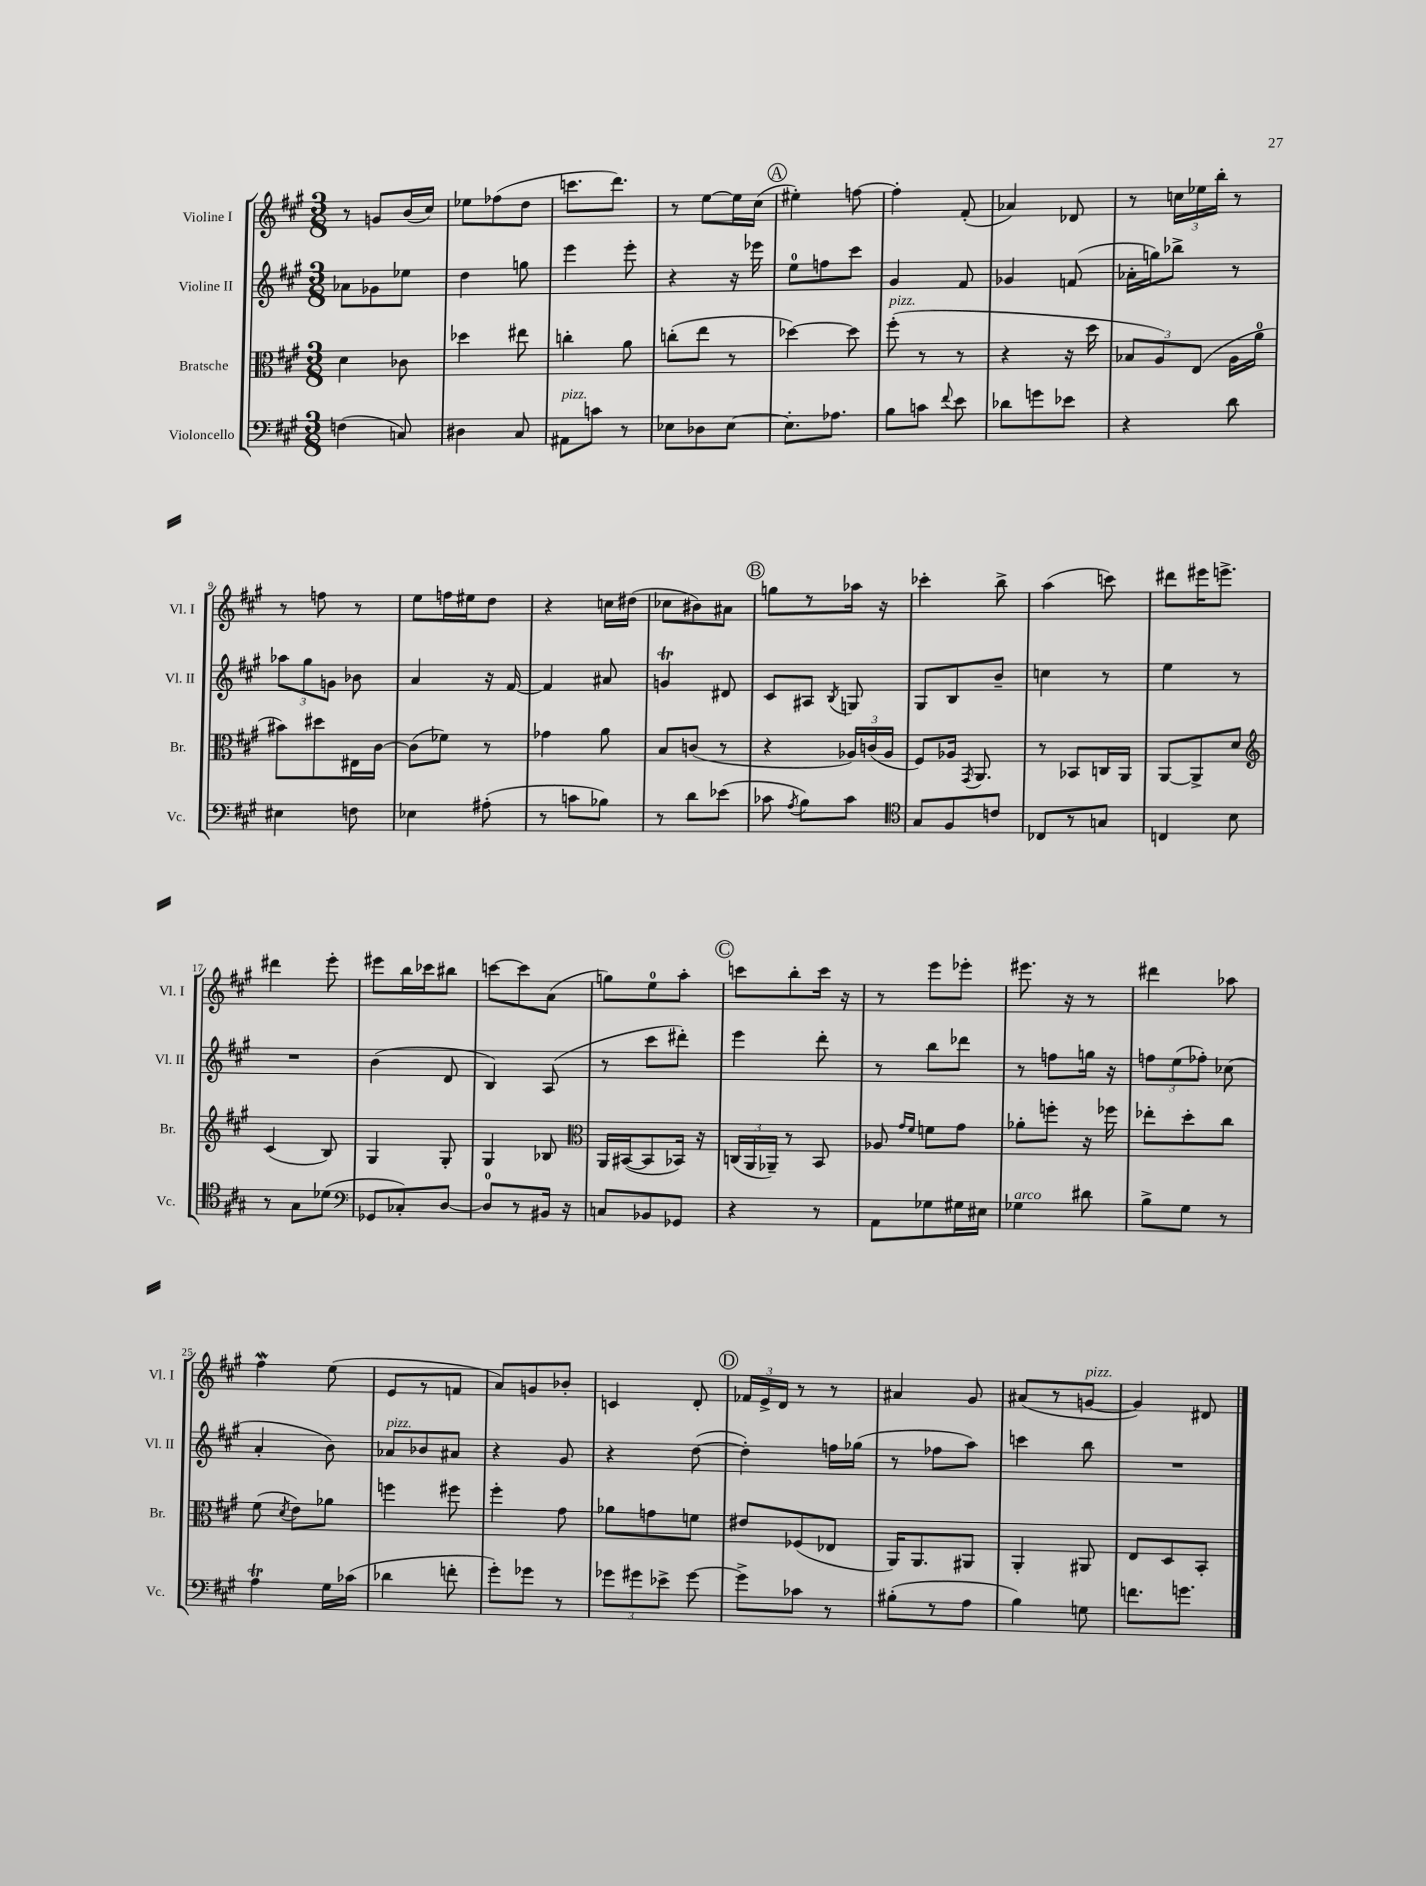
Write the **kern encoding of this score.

**kern	**kern	**kern	**kern
*part4	*part3	*part2	*part1
*staff4	*staff3	*staff2	*staff1
*I"Violoncello	*I"Bratsche	*I"Violine II	*I"Violine I
*I'Vc.	*I'Br.	*I'Vl. II	*I'Vl. I
*clefF4	*clefC3	*clefG2	*clefG2
*k[f#c#g#]	*k[f#c#g#]	*k[f#c#g#]	*k[f#c#g#]
*M3/8	*M3/8	*M3/8	*M3/8
=1	=1	=1	=1
(4Fn\	4d\	8a-X\L	8r
.	.	8g-X\	8gn/L
8Cn/)	8c-X\	8ee-X\J	(16b/L
.	.	.	16cc#/JJ)
=2	=2	=2	=2
4D#X\	4dd-X\	4dd\	8ee-X\L
.	.	.	(8ff-X\
8C#/	8ee#X\	8ggn\	8dd\J
=3	=3	=3	=3
!LO:TX:a:i:t=pizz.	!	!	!
8AA#X\L	4ccn'\	4eee\	8.cccn\L
8cn\J	.	.	.
.	.	.	8.ddd\J)
8r	8a\	8eee'\	.
=4	=4	=4	=4
8E-X\L	(8ccn'\L	4r	8r
8D-X\	8ee\J	.	[8ee\L
[8E-\J	8r	16r	16ee\L]
.	.	16eee-X\	(16cc#\JJ
!!LO:REH:place=s1:t=A
=5	=5	=5	=5
8.E-'\L]	[4dd-X\)	8ee\L	4ee#X'\)
.	.	8ffn\	.
8.A-X\J	.	.	.
.	8dd-\]	8ccc#\J	[8ffn\
=6	=6	=6	=6
!	!LO:TX:a:i:t=pizz.	!	!
8B\L	(8ff#'\	4g#/	4ff'\]
8cn\J	8r	.	.
8qqf#/	.	.	.
8e\	8r	8f#/	(8f#'/
=7	=7	=7	=7
8d-X\L	4r	4g-X/	4a-X/)
8gn\	.	.	.
8e-X\J	16r	(8fn/	8d-X/
.	16dd\	.	.
=8	=8	=8	=8
4r	12B-X/L	16a-X'\LL	8r
.	.	16ggn\J)	.
.	12A/)	.	.
.	.	8bb-X^\J	24ccn\LL
.	(12E/J	.	24ee-X\
.	.	.	24bb'\JJ
8d\	16A\LL	8r	8r
.	16a\JJ	.	.
!!LO:LB:g=z
=9	=9	=9	=9
4E#X\	8b#X\L)	12aa-X\L	8r
.	.	12gg#\	.
.	8dd#X\	.	8ffn\
.	.	12gn\J	.
8Fn\	16E#X\L	8b-X\	8r
.	[16c#\JJ	.	.
=10	=10	=10	=10
4E-X\	(8c#\L]	4a/	8ee\L
.	8f-X\J)	.	16ffn\L
.	.	.	16ee#X\J
(8A#X'\	8r	16r	8dd\J
.	.	[16f#/	.
=11	=11	=11	=11
8r	4g-X\	4f#/]	4r
8cn\L	.	.	.
8B-X\J)	8a\	8a#X/	16ccn\LL
.	.	.	(16dd#X\JJ
=12	=12	=12	=12
8r	8B/L	4gnT/	8cc-X\L
8d\L	(8cn/J	.	8b#X\)
(8e-X\J	8r	8d#X/	8a#X\J
!!LO:REH:place=s1:t=B
=13	=13	=13	=13
8c-X\	4r	8c#/L	8ggn\L
8qA/	.	.	.
8B\L)	.	8A#X/J	8r
.	.	8qB/	.
8c-\J	24A-X/LL)	8Gn/	16aa-X\Jk
.	(24cn/	.	.
.	.	.	16r
.	24A-/JJ	.	.
=14	=14	=14	=14
*clefC4	*	*	*
8G#/L	8F#/L)	8G#/L	4ccc-X'\
8F#/	16A-X/Jk	8B/	.
.	8qGG#/	.	.
.	8.AA/	.	.
8cn/J	.	8b~/J	8bb^\
=15	=15	=15	=15
8C-X/L	8r	4ccn\	(4aa\
8r	8BB-X/L	.	.
8Gn/J	16Cn/L	8r	8cccn\)
.	16AA/JJ	.	.
=16	=16	=16	=16
4Cn/	[8AA/L	4ee\	8ddd#X\L
.	8AA^/]	.	16eee#X\K
.	.	.	8.eeen^\J
8B\	8d/J	8r	.
!!LO:LB:g=z
=17	=17	=17	=17
*	*clefG2	*	*
8r	(4c#/	4.r	4ddd#X\
8G#\L	.	.	.
(8d-X\J	8B/)	.	8eee'\
=18	=18	=18	=18
*clefF4	*	*	*
8GG-X/L	4G#/	(4b\	8eee#X\L
8C-X'/)	.	.	16bb\L
.	.	.	16ccc-X\J
[8D/J	8G#'/	8d/	8bb#X\J
=19	=19	=19	=19
8D/L]	4G#/	4B/)	[8cccn\L
8r	.	.	8ccc\]
16BB#X/Jk	8B-X/	(8A/	(8a\J
16r	.	.	.
=20	=20	=20	=20
*	*clefC3	*	*
8Cn/L	16AA/LL	8r	8ggn\L)
.	([16BB#X/J	.	.
8BB-X/	8BB#/]	8ccc#\L	8ee\
8GG-X/J	16BB-X/Jk)	8ddd#X'\J)	8aa'\J
.	16r	.	.
!!LO:REH:place=s1:t=C
=21	=21	=21	=21
4r	(24Cn/LL	4eee\	8cccn\L
.	24AA/	.	.
.	24AA-X~/JJ)	.	.
.	8r	.	8bb'\
8r	8BB/	8ddd'\	16ccc\Jk
.	.	.	16r
=22	=22	=22	=22
8AA\L	8A-X/	8r	8r
.	16qqg#/LL	.	.
.	16qqf#/JJ	.	.
8G-X\	8fn\L	8bb\L	8eee\L
16G#X\L	8g#\J	8ddd-X\J	8eee-X'\J
16E#X\JJ	.	.	.
=23	=23	=23	=23
!LO:TX:a:i:t=arco	!	!	!
4G-X\	8a-X'\L	8r	8.eee#X\
.	8ffn'\J	8ffn\L	.
.	.	.	16r
8d#X\	16r	16ggn\Jk	8r
.	16ff-X\	16r	.
=24	=24	=24	=24
8B^\L	8ee-X'\L	12ffn\L	4ddd#X\
.	.	(12ee\	.
8G#\J	8dd'\	.	.
.	.	12ff-X'\J)	.
8r	8cc#\J	(8cc-X\	8aa-X\
!!LO:LB:g=z
=25	=25	=25	=25
4AT\	(8f#\	4a'/	4ff#W\
.	8qd/	.	.
.	8e\L)	.	.
16G#\LL	8a-X\J	8b\)	(8ee\
(16c-X\JJ	.	.	.
=26	=26	=26	=26
!	!	!LO:TX:a:i:t=pizz.	!
4d-X\	4ffn\	8a-X/L	8e/L
.	.	8b-X/	8r
8fn'\	8ff#X\	8a#X/J	8fn/J
=27	=27	=27	=27
8g#'\L)	4ff#'\	4r	8a/L)
8g-X\J	.	.	8gn/
8r	8g#\	8g#/	8b-X'/J
=28	=28	=28	=28
12g-X\L	8a-X\L	4r	4cn/
12g#X\	.	.	.
.	8gn\	.	.
12e-X^\J	.	.	.
[8g#\	8fn\J	([8dd\	8d'/
!!LO:REH:place=s1:t=D
=29	=29	=29	=29
8g#^\L]	8e#X/L	4dd'\])	24f-X/LL
.	.	.	24e^/
.	.	.	24d/JJ
8c-X\J	(8F-X/	.	8r
8r	8E-X/J	16ffn\LL	8r
.	.	(16gg-X\JJ	.
=30	=30	=30	=30
(8B#X'\L	16AA/KL)	8r	4a#X/
.	8.AA/	.	.
8r	.	8ff-X\L	.
8A\J	8AA#X/J	8aa\J)	8g#/
=31	=31	=31	=31
4B\)	4AA'/	4cccn\	(8a#X/L
.	.	.	8r
!	!	!	!LO:TX:a:i:t=pizz.
8Gn\	8AA#X/	8bb\	[8gn/J
=32	=32	=32	=32
8.fn\L	8E/L	4.r	4g/])
.	8D/	.	.
8.gn\J	.	.	.
.	8BB'/J	.	8d#X/
==	==	==	==
*-	*-	*-	*-
